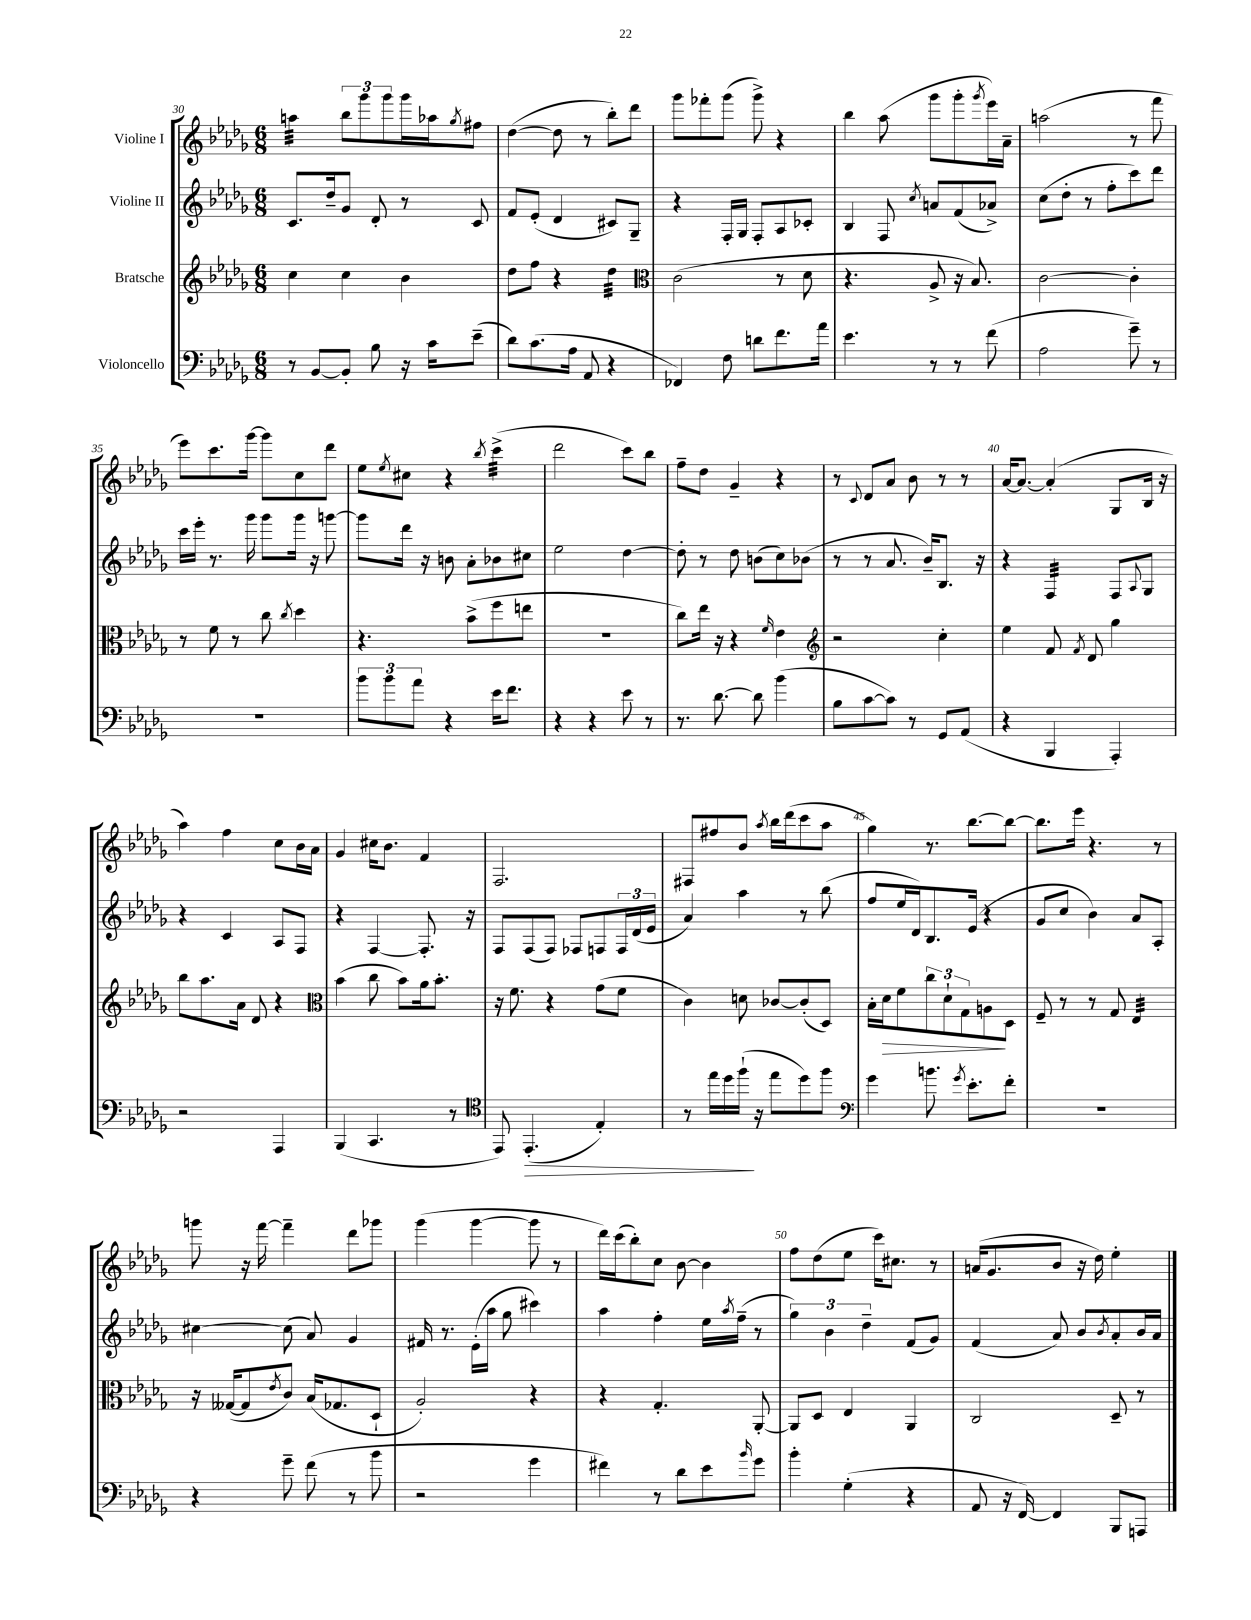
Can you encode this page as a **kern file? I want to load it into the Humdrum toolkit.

**kern	**kern	**kern	**kern
*staff4	*staff3	*staff2	*staff1
*clefF4	*clefG2	*clefG2	*clefG2
*k[b-e-a-d-g-]	*k[b-e-a-d-g-]	*k[b-e-a-d-g-]	*k[b-e-a-d-g-]
*M6/8	*M6/8	*M6/8	*M6/8
8r	4cc\	8.c/L	4aa\
[8BB-/L	.	.	.
.	.	16dd-~/k	.
8BB-'/]J	4cc\	8g-/J	12bb-\L
.	.	.	12ggg-\
8B-\	.	8d-'/	.
.	.	.	12ggg-\
16r	4b-\	8r	16ggg-\L
16c\LK	.	.	16aa-\J
.	.	.	8qgg-/
(8e-~\J	.	8c/	8ff#\J
=	=	=	=
8d-\L)	8dd-\L	8f/L	([4dd-\
(8.c\	8ff\J	(8e-'/J	.
.	4r	4d-/	8dd-\]
16A-\Jk	.	.	.
8AA-/	.	.	8r
4r	4dd-\	8c#/L)	8bb-'\L)
.	.	8G-~/J	8ddd-\J
=	=	=	=
*	*clefC3	*	*
4FF-/)	(2c\	4r	8ggg-\L
.	.	.	8fff-'\
8F\	.	16F'/LL	(8ggg-\J
.	.	16G-/JJ	.
8d\L	.	8F'/L	8ggg-^\)
8.f\	8r	8A-/	4r
.	8d-\	8c-'/J	.
16a-\Jk	.	.	.
=	=	=	=
4.e-\	4.r	4B-/	4bb-\
.	.	8F/	(8aa-\
.	.	8qcc/	.
8r	8A-^/	8a/L	8ggg-\L
8r	16r	(8f/	8ggg-'\
.	8.B-/)	.	.
.	.	.	8qggg-/
(8f\	.	8a-^/J)	16eee-\L)
.	.	.	16a-~\JJ
=	=	=	=
2A-\	[2c\	(8cc\L	(2aa\
.	.	8dd-'\J	.
.	.	8r	.
.	.	8ff'\L	.
8g-~\)	4c'\]	8ccc\)	8r
8r	.	8ddd-\J	8fff\
=	=	=	=
2.r	8r	16ccc\LL	8eee-\L)
.	.	16eee-'\JJ	.
.	8f\	8.r	8.ccc\
.	8r	.	.
.	.	16ggg-\	[16ggg-\Jk
.	8cc\	8ggg-\L	8ggg-\]L
.	8qcc/	.	.
.	4dd-\	16ggg-\Jk	8cc\
.	.	16r	.
.	.	[8ggg\	8ddd-\J
=	=	=	=
12b-\L	4.r	8ggg\]L	8ee-\L
12b-\	.	.	.
.	.	.	8qee-/
.	.	16ddd-\Jk	8cc#\J
12a-\J	.	.	.
.	.	16r	.
4r	.	8b\	4r
.	(8b-^\L	8a-'\L	.
.	.	.	8qbb-/
16e-\LK	8ff\	8b-\	(4ccc^\
8.f\J	.	.	.
.	8ee\J	8cc#\J	.
=	=	=	=
4r	2.r	2ee-\	2ddd-\
4r	.	.	.
8e-\	.	[4dd-\	8ccc\L)
8r	.	.	8bb-\J
=	=	=	=
8.r	8cc\L)	8dd-'\]	8ff~\L
.	16ee-\Jk	8r	8dd-\J
[8.d-\	16r	.	.
.	4r	8dd-\	4g-~/
8d-\]	.	(8b\L	.
.	16qqf/	.	.
(4b-\	4e-\	8cc\)	4r
.	.	(8b-\J	.
=	=	=	=
*	*clefG2	*	*
8B-\L	2r	8r	8r
.	.	.	8qqc/
[8c\	.	8r	8d-/L
8c\]J)	.	8.a-/	8a-/J
8r	.	.	8b-\
.	.	16b-~/LK)	.
8GG-/L	4cc'\	8.B-/J	8r
(8AA-/J	.	.	8r
.	.	16r	.
=	=	=	=
4r	4ee-\	4r	[16a-/LK
.	.	.	8.a-/_J
4BBB-/	8f/	4F/	(4a-'/]
.	8qf/	.	.
.	8d-/	.	.
4AAA-'/)	4gg-\	8F/L	8G-/L
.	.	8qqA-/	.
.	.	8G-/J	16B-/Jk
.	.	.	16r
=	=	=	=
2r	8bb-\L	4r	4aa-\)
.	8.aa-\	.	.
.	.	4c/	4ff\
.	16a-\Jk	.	.
.	8d-/	.	.
4AAA-/	4r	8A-/L	8cc\L
.	.	8F/J	16b-\L
.	.	.	16a-\JJ
=	=	=	=
*	*clefC3	*	*
(4BBB-/	(4b-\	4r	4g-/
4.CC/	8cc\	[4F/	16cc#\LK
.	.	.	8.b-\J
.	8b-\L)	.	.
.	16a-\k	8.F'/]	4f/
.	8.b-'\J	.	.
8r	.	.	.
.	.	16r	.
=	=	=	=
*clefC4	*	*	*
8EE-/)	16r	8F/L	2.F/
.	8.f\	.	.
(4.EE-'/	.	(8F/	.
.	4r	8F/J)	.
.	.	8F-/L	.
4E-'/)	(8g-\L	8F/	.
.	8f\J	24F/L	.
.	.	(24d-/	.
.	.	24e-/JJ	.
=	=	=	=
8r	4c\)	4a-/)	8F#/L
16ee-\LL	.	.	8ff#/
16dd-\	.	.	.
(16ff`\JJ	8d\	4aa-\	8b-/J
16r	.	.	.
.	.	.	8qaa-/
8ee-\L	[8c-/L	.	16bb-\LL
.	.	.	(16ddd-\J
8dd-\)	(8c-'/]	8r	8ccc\
8ff\J	8D-/J)	(8bb-\	8aa-\J
=	=	=	=
*clefF4	*	*	*
4g-\	16B-'\LL	8ff/L	4gg-\)
.	16d-\J	.	.
.	8f\	16ee-/L	.
.	.	16d-/J)	.
8.b\	12cc\	8.B-/	8.r
.	12d-`\	.	.
.	12G-\	.	.
8qg-/	.	.	.
8.e-'\L	.	(16e-/Jk	[8.bb-\L
.	8A\	4r	.
8f'\J	8D-\J	.	8bb-\_J
=	=	=	=
2.r	8F~/	8g-/L	8.bb-\]L
.	8r	8cc/J	.
.	.	.	16eee-\Jk
.	8r	4b-\)	4.r
.	8G-/	.	.
.	4E-/	8a-/L	.
.	.	8A-'/J	8r
=	=	=	=
4r	16r	[4cc#\	8ggg\
.	([16G--/LK	.	.
.	8G--/]	.	16r
.	.	.	[16fff\
.	8qe-/	.	.
8g-~\	8c/J)	(8cc#\]	4fff~\]
(8f\	(16B-/LK	8a-/)	.
.	8.G-/	.	.
8r	.	4g-/	8ddd-\L
8b-\	8D-`/J	.	8ggg-\J
=	=	=	=
2r	2A-'/)	16f#/	(4ggg-\
.	.	8.r	.
.	.	(16e-'\LL	[4ggg-\
.	.	16aa-\JJ	.
.	.	8gg-\	.
4g-\	4r	4ccc#\)	8ggg-\]
.	.	.	8r
=	=	=	=
4f#\)	4r	4aa-\	16ddd-\LL)
.	.	.	(16ccc\J
.	.	.	8bb-'\)
8r	4.G-'/	4ff'\	8cc\J
8d-\L	.	.	[8b-\
8e-\	.	16ee-\LL	4b-\]
.	.	8qaa-/	.
.	.	(16ff~\JJ	.
16qqb-/	.	.	.
8g-\J	[8AA-'/	8r	.
=	=	=	=
4b-'\	8AA-/]L	6gg-\)	8ff\L
.	8D-/J	.	(8dd-\
.	.	6b-\	.
(4G-'\	4E-/	.	8ee-\J
.	.	6dd-~\	.
.	.	.	16ccc\LK)
.	.	.	8.cc#\J
4r	4AA-/	(8f/L	.
.	.	8g-/J)	8r
=	=	=	=
8AA-/	2C/	(4f/	(16a/LK
.	.	.	8.g-/
16r	.	.	.
[16FF/)	.	.	.
4FF/]	.	8a-/)	8b-/J
.	.	8b-/L	16r
.	.	.	16dd-\)
.	.	8qb-/	.
8BBB-/L	8D-~/	8a-'/	4ee-'\
8AAA/J	8r	16b-/L	.
.	.	16a-/JJ	.
==	==	==	==
*-	*-	*-	*-
